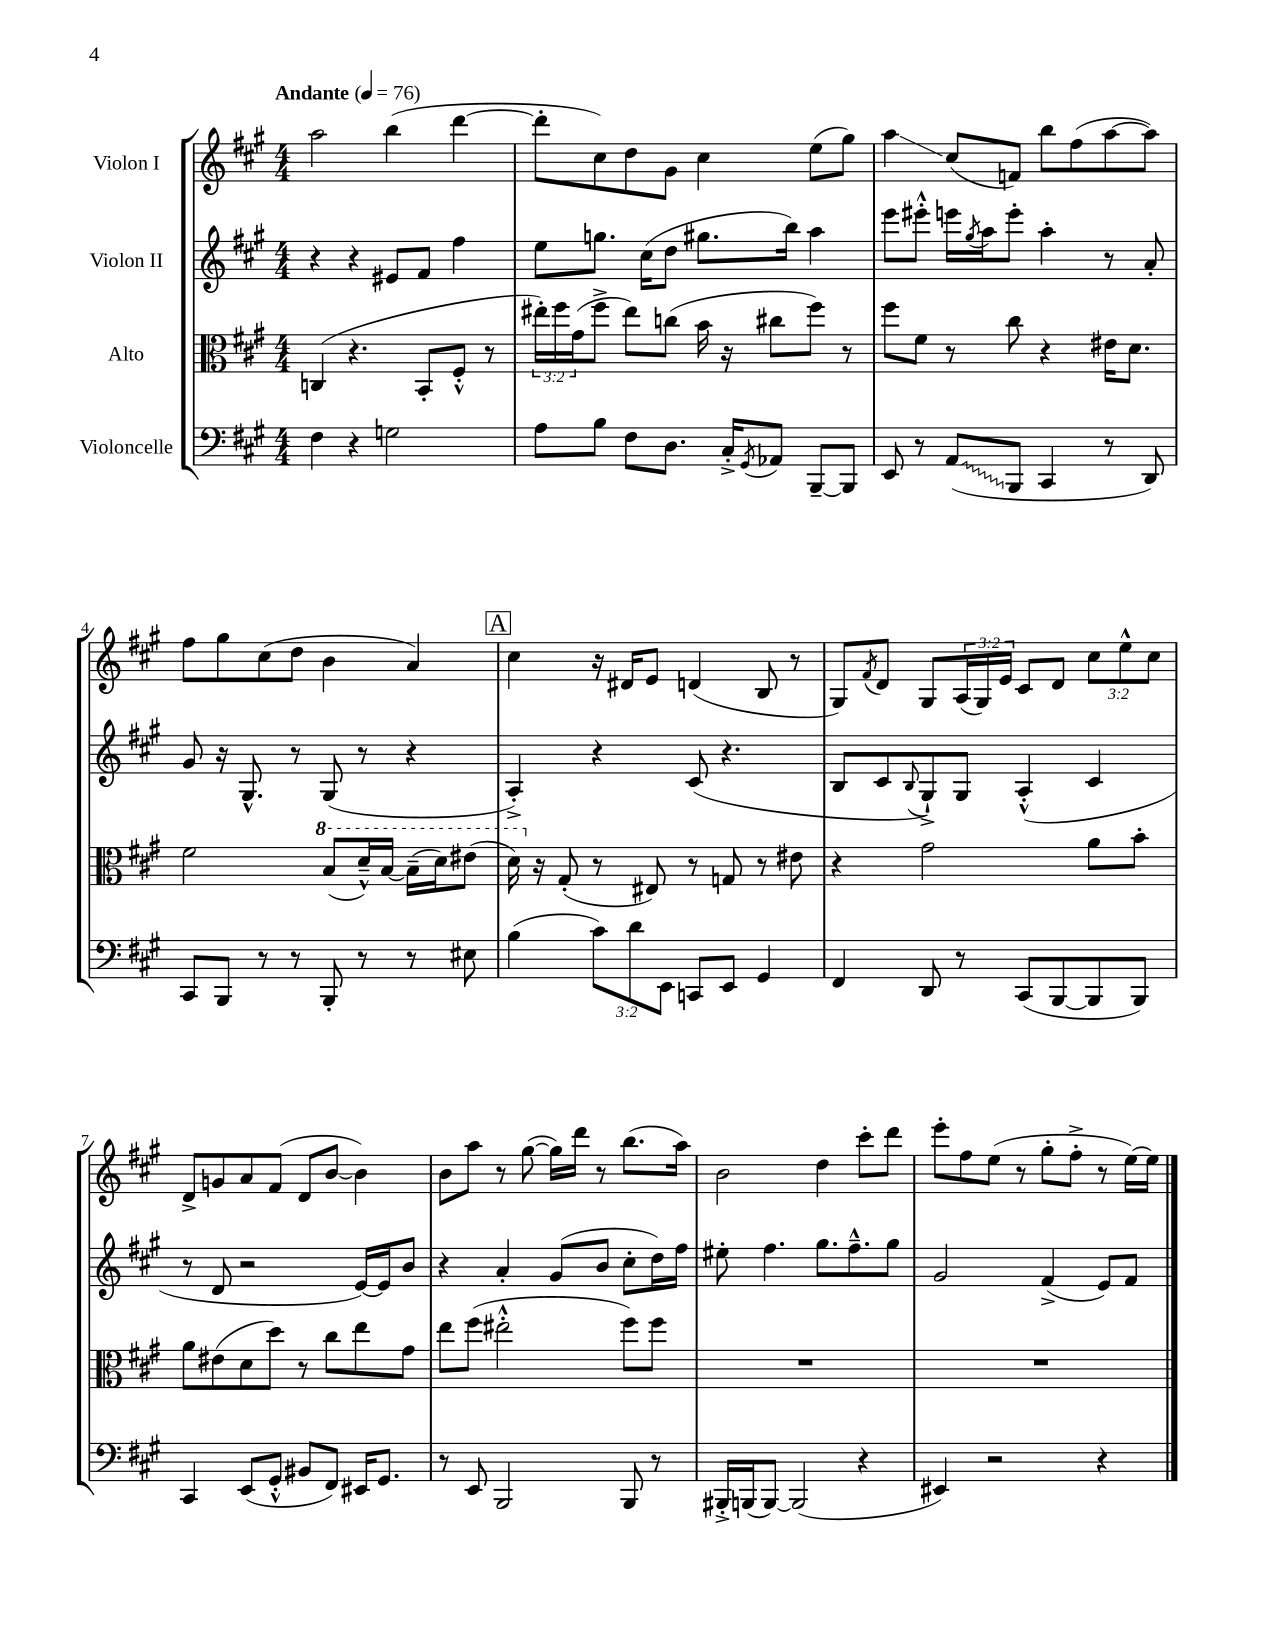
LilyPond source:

<<
\new StaffGroup <<
\new Staff = "s0" \with { instrumentName = "Violon I" } {
    \clef treble \key a \major \numericTimeSignature \time 4/4 \override Staff.TupletNumber.text = #tuplet-number::calc-fraction-text \tempo "Andante" 4 = 76
    a''2 b''4( d'''4~ |
    d'''8-. cis''8) d''8 gis'8 cis''4 e''8( gis''8) |
    a''4\glissando cis''8( f'8) b''8 fis''8( a''8~ a''8) |
    fis''8 gis''8 cis''8( d''8 b'4 a'4) |
    \mark \markup { \box "A" } cis''4 r16 dis'16 e'8 d'4( b8 r8 |
    gis8) \acciaccatura { fis'8 } d'8 gis8 \tuplet 3/2 { a16( gis16) e'16 } cis'8 d'8 \tuplet 3/2 { cis''8 e''8-^ cis''8 } |
    d'8-> g'8 a'8 fis'8( d'8 b'8~ b'4) |
    b'8 a''8 r8 gis''8~( gis''16) d'''16 r8 b''8.( a''16) |
    b'2 d''4 cis'''8-. d'''8 |
    e'''8-. fis''8 e''8( r8 gis''8-. fis''8-.-> r8 e''16~) e''16 \bar "|." |
}
\new Staff = "s1" \with { instrumentName = "Violon II" } {
    \clef treble \key a \major \numericTimeSignature \time 4/4
    r4 r4 eis'8 fis'8 fis''4 |
    e''8 g''8. cis''16( d''8 gis''8. b''16) a''4 |
    e'''8 eis'''8-.-^ e'''16 \acciaccatura { gis''8 } a''16 e'''8-. a''4-. r8 a'8-. |
    gis'8 r16 gis8.-^ r8 gis8( r8 r4 |
    \mark \markup { \box "A" } a4-.->) r4 cis'8( r4. |
    b8 cis'8 \appoggiatura { b8 } gis8-!->) gis8 a4-.-^( cis'4 |
    r8 d'8 r2 e'16~) e'16 b'8 |
    r4 a'4-. gis'8( b'8 cis''8-. d''16) fis''16 |
    eis''8-. fis''4. gis''8. fis''8.---^ gis''8 |
    gis'2 fis'4->( e'8) fis'8 \bar "|." |
}
\new Staff = "s2" \with { instrumentName = "Alto" } {
    \clef alto \key a \major \numericTimeSignature \time 4/4 \override Staff.TupletNumber.text = #tuplet-number::calc-fraction-text
    c4( r4. b,8-. fis8-.-^ r8 |
    \tuplet 3/2 { eis''16-.) fis''16 gis'16( } fis''8-> eis''8) c''8( b'16 r16 cis''8 fis''8) r8 |
    fis''8 fis'8 r8 cis''8 r4 eis'16 d'8. |
    fis'2 \ottava #1 b'8( d''16---^) b'16~ b'16--( d''16) eis''8( |
    \mark \markup { \box "A" } d''16) \ottava #0 r16 gis8-.( r8 eis8) r8 g8 r8 eis'8 |
    r4 gis'2 a'8 b'8-. |
    a'8 eis'8( d'8 d''8) r8 cis''8 e''8 gis'8 |
    e''8 fis''8( eis''2-.-^ fis''8) fis''8 |
    R1 |
    R1 \bar "|." |
}
\new Staff = "s3" \with { instrumentName = "Violoncelle" } {
    \clef bass \key a \major \numericTimeSignature \time 4/4 \override Staff.TupletNumber.text = #tuplet-number::calc-fraction-text
    fis4 r4 g2 |
    a8 b8 fis8 d8. cis16-.-> \acciaccatura { gis,8 } aes,8 b,,8~-- b,,8 |
    e,8 r8 \once \override Glissando.style = #'zigzag a,8\glissando( b,,8 cis,4 r8 d,8) |
    cis,8 b,,8 r8 r8 b,,8-. r8 r8 eis8 |
    \mark \markup { \box "A" } b4( \tuplet 3/2 { cis'8) d'8 e,8 } c,8 e,8 gis,4 |
    fis,4 d,8 r8 cis,8( b,,8~ b,,8 b,,8) |
    cis,4 e,8( gis,8-.-^ bis,8 fis,8) eis,16 gis,8. |
    r8 e,8 b,,2 b,,8 r8 |
    bis,,16-.-> b,,16( b,,8~) b,,2( r4 |
    eis,4) r2 r4 \bar "|." |
}
>>
>>
